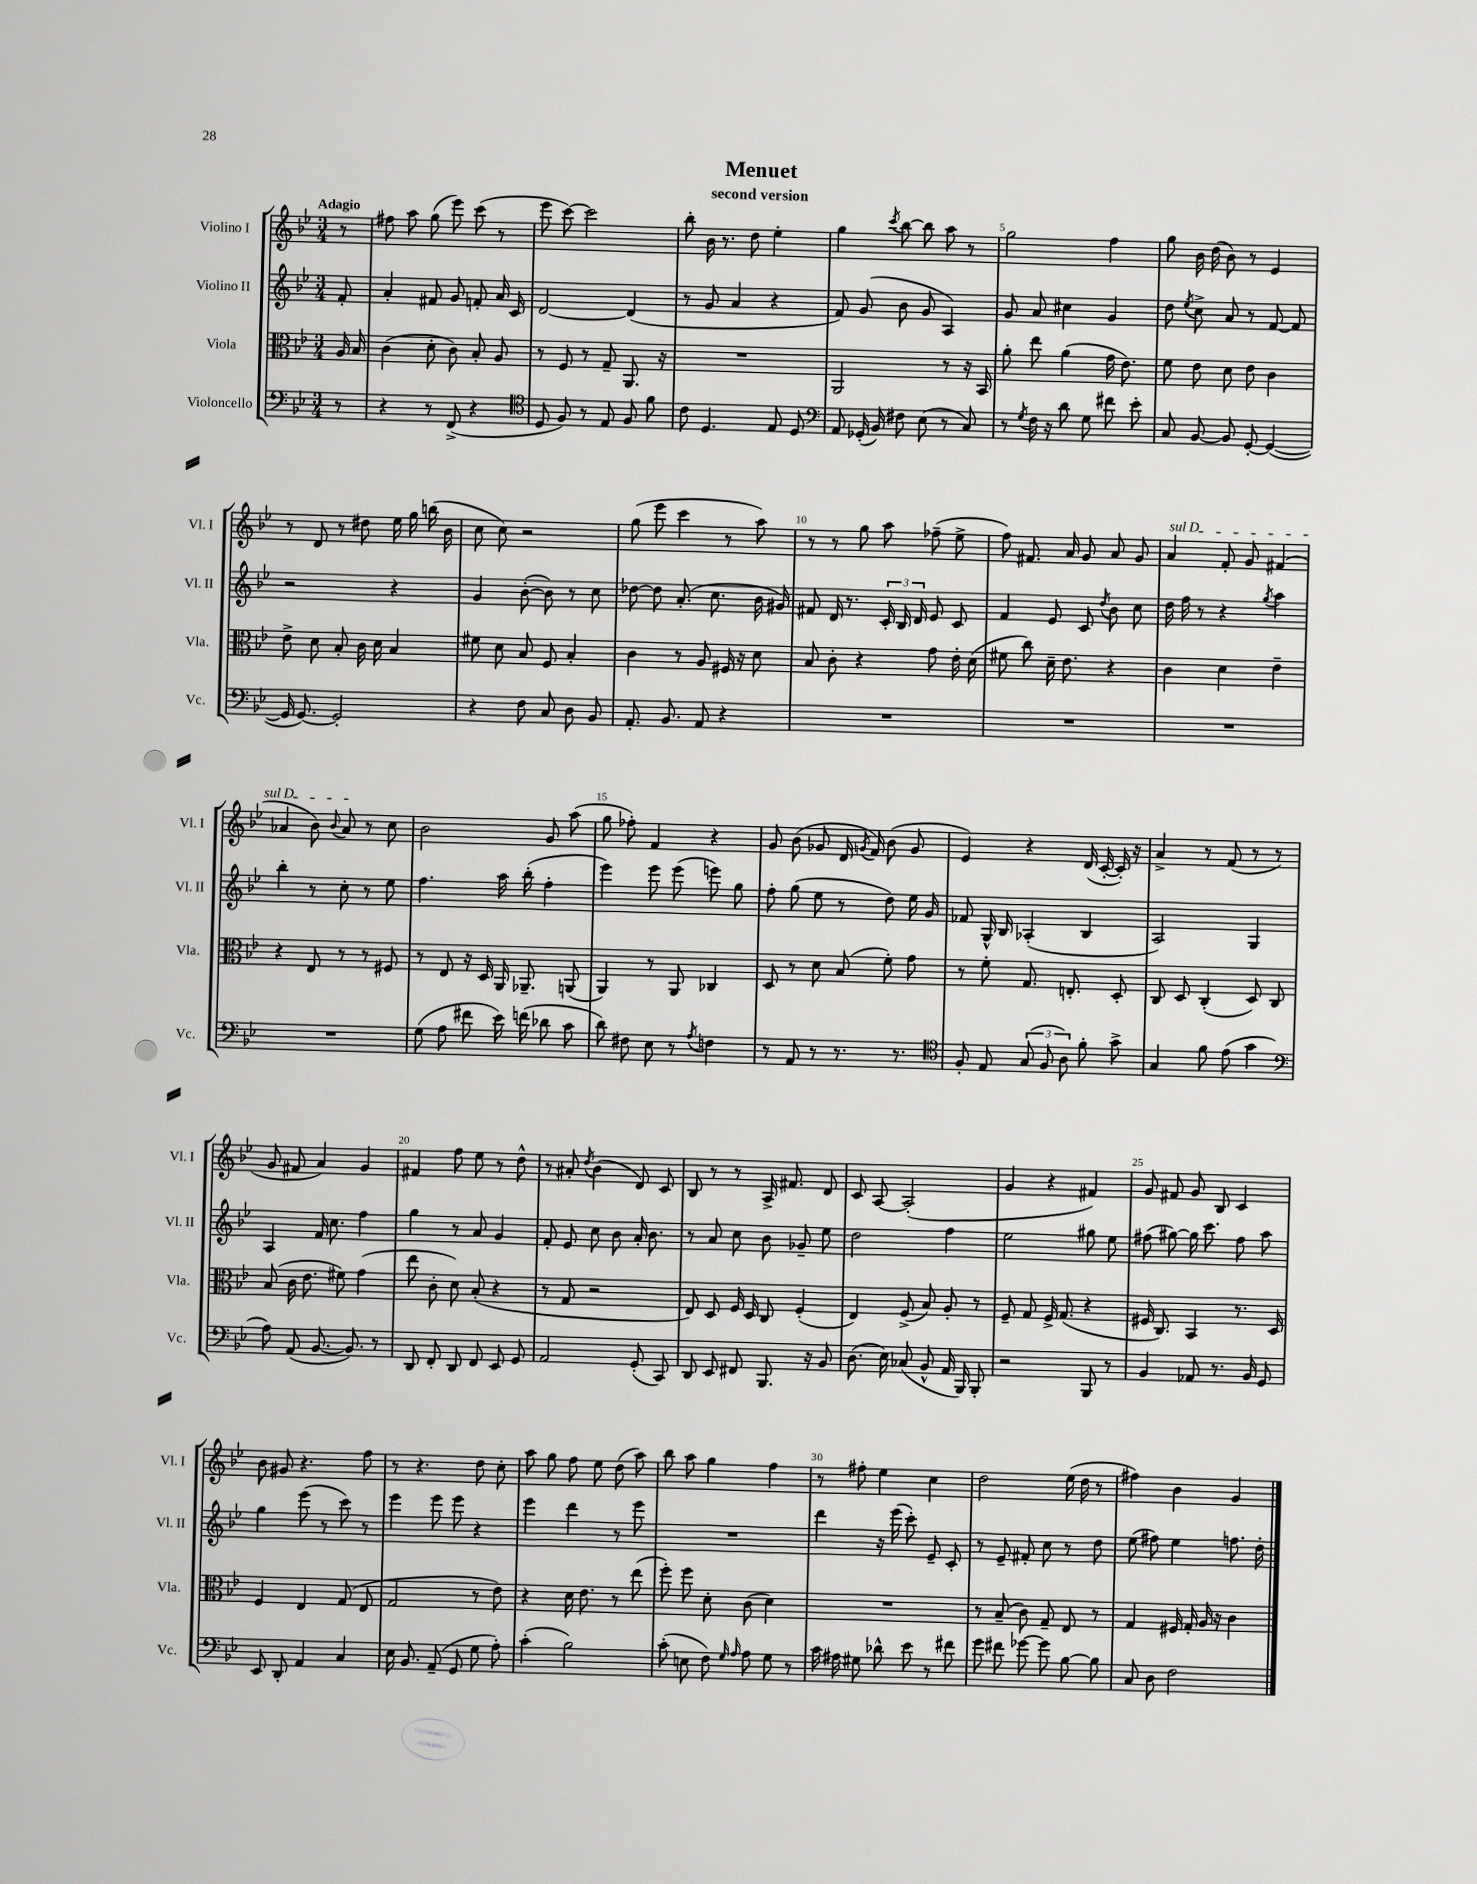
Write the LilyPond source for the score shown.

\header { title = "Menuet" subtitle = "second version" }
<<
\new StaffGroup <<
\new Staff = "s0" \with { instrumentName = "Violino I" shortInstrumentName = "Vl. I" } {
    \clef treble \key bes \major \numericTimeSignature \time 3/4 \partial 8 \tempo "Adagio"
    \autoBeamOff r8 |
    fis''8 a''8 g''8( ees'''8) c'''8( r8 |
    ees'''8 c'''8~) c'''2 |
    bes''8-. bes'16 r8. d''8 ees''4-. |
    g''4 \acciaccatura { c'''8 } bes''8~ bes''8 a''8 r8 |
    g''2 f''4 |
    g''8 bes'16 d''16( bes'8) r8 ees'4 |
    r8 d'8 r8 dis''8 ees''16 g''16 b''16( bes'16 |
    c''8 c''8) r2 |
    g''8( ees'''8 c'''4 r8 a''8) |
    r8 r8 g''8 a''8 fes''8--( ees''8-> |
    f''8) fis'8. a'16 g'8 a'8 g'8 |
    \once \override TextSpanner.bound-details.left.text = \markup { \italic "sul D" } a'4\startTextSpan f'8-. g'8 fis'4( |
    aes'4 bes'8) \appoggiatura { bes'8 } aes'8\stopTextSpan r8 c''8 |
    bes'2 g'8 a''8( |
    g''8 fes''8-.) f'4 r4 |
    g'8 bes'8( ges'8 d'16 \acciaccatura { g'8 } f'16) bes'8( g'8 |
    ees'4) r4 d'16( c'16~-. c'16-.) r16 |
    a'4-> r8 f'8( r8 r8 |
    g'8 fis'8 a'4) g'4 |
    fis'4 f''8 ees''8 r8 d''8-^ |
    r8 ais'8-. \acciaccatura { d''8 } bes'4( d'8) c'8 |
    bes8 r8 r8 a16-> fis'8. d'8 |
    c'8 a8~ a2-.( |
    g'4 r4 fis'4) |
    g'8 fis'8 g'8 bes8 c'4 |
    bes'8 gis'8 r4. f''8 |
    r8 r4. d''8 c''8-. |
    a''8 g''8 f''8 ees''8 d''8( a''8) |
    bes''8 a''8 g''4 f''4 |
    r8 fis''8-. ees''4 c''4 |
    d''2 ees''16( d''16 r8 |
    fis''4) bes'4 g'4 \bar "|." |
}
\new Staff = "s1" \with { instrumentName = "Violino II" shortInstrumentName = "Vl. II" } {
    \clef treble \key bes \major \numericTimeSignature \time 3/4 \partial 8
    \autoBeamOff f'8-. |
    a'4-. fis'8 g'8 f'8-. a'16 c'16 |
    d'2~ d'4( |
    r8 g'8 a'4 r4 |
    f'8) g'8( bes'8 g'8 a4) |
    g'8 a'8 cis''4 g'4 |
    d''8 \acciaccatura { ees''8 } c''8-> a'8 r8 f'8~ f'8 |
    r2 r4 |
    g'4 bes'8~-.( bes'8) r8 c''8 |
    des''8~ des''8 a'8.-.( c''8. bes'16 gis'16) |
    fis'8 d'16 r8. \tuplet 3/2 { c'16-. bes16 d'16 } ees'8 c'8 |
    f'4 ees'8 c'8 \acciaccatura { d''8 } bes'8 c''8 |
    d''16 f''16 r8 r4 \acciaccatura { g''8 } a''4 |
    bes''4-. r8 c''8-. r8 ees''8 |
    f''4. a''16 bes''16-.( f''4-. |
    ees'''4) ees'''8 ees'''8( e'''8) g''8 |
    f''8-. g''8( ees''8 r8 d''8) ees''16 g'16 |
    fes'8 g16-^ bes16 aes4-.( bes4 |
    a2) g4 |
    a4 f'16 c''8. f''4 |
    g''4 r8 a'8 g'4 |
    f'8-. ees'8 c''8 bes'8 a'16-. bes'8. |
    r8 a'8 c''8 bes'8 ges'8-- ees''8 |
    d''2 f''4 |
    ees''2 gis''8 ees''8 |
    fis''8( gis''8~) gis''16 c'''8. fis''8 a''8 |
    g''4 ees'''8( r8 c'''8) r8 |
    ees'''4 ees'''8 ees'''8 r4 |
    ees'''4 d'''4 r8 ees'''8 |
    R2. |
    d'''4 r16 ees'''16( c'''8-.) ees'8-- c'8-. |
    r8 ees'8-- fis'8-. c''8 r8 d''8 |
    ees''8( fis''8) ees''4 f''8. d''16-. \bar "|." |
}
\new Staff = "s2" \with { instrumentName = "Viola" shortInstrumentName = "Vla." } {
    \clef alto \key bes \major \numericTimeSignature \time 3/4 \partial 8
    \autoBeamOff a16 bes16 |
    c'4( d'8-. c'8) bes8-. a8 |
    r8 f8 r8 g8-- a,8. r16 |
    R2. |
    a,2 r8 r16 bes,16 |
    a'8-. ees''8 a'4( g'16 ees'8.) |
    f'8 ees'8 d'8 ees'8 c'4 |
    ees'8-> d'8 bes8-. c'16 d'16 bes4 |
    fis'8 d'8 bes8 f8 bes4-. |
    c'4 r8 a8 fis16 r16 d'8 |
    bes8 c'8-. r4 g'8 ees'16-. d'16( |
    fis'8 c''8) d'16-- ees'8. r4 |
    c'4 d'4 ees'4-- |
    r4 ees8 r8 r8 fis8 |
    r8 ees8 r16 d16 a,16 aes,8.-- a,8( |
    a,4) r8 a,8 ces4 |
    d8 r8 d'8 bes8( f'8-.) g'8 |
    r8 f'8-. g8. e8.-. d8-. |
    c8 d8 c4-.( d8) c8 |
    bes8( c'16 ees'8. fis'8) g'4( |
    ees''8 c'8-. d'8) bes8-.( r4 |
    r8 g8 r2 |
    ees8) d8 f16 d16 c8 f4-.( |
    ees4) f8->( bes8) a8-. r8 |
    f8-- g8 f16-> g8.( r4 |
    fis16 c8.) bes,4 r8. d16 |
    f4 ees4 g8( ees8 |
    g2 r8 ees'8) |
    r4 d'16 ees'8. r8 ees''8( |
    f''8-.) f''8 d'8-. c'8( d'4) |
    R2. |
    r8 bes8--( c'8) g8-- ees8 r8 |
    g4 fis16 g16-. a16 r16 c'4 \bar "|." |
}
\new Staff = "s3" \with { instrumentName = "Violoncello" shortInstrumentName = "Vc." } {
    \clef bass \key bes \major \numericTimeSignature \time 3/4 \partial 8
    \autoBeamOff r8 |
    r4 r8 f,8->( r4 |
    \clef tenor d8 f8) r8 ees8 f8 f'8 |
    c'8 d4. ees8 d8 |
    \clef bass a,8 ges,16-.( bes,16) fis8 ees8( r8 c8) |
    r8 \acciaccatura { g8 } f16 r16 d'8 g8 fis'8 ees'8-. |
    c8 bes,8~ bes,8 g,8~-. g,4~( |
    g,16 g,8.~) g,2-. |
    r4 f8 c8 d8 bes,8 |
    a,8.-. bes,8. a,8 r4 |
    R2. |
    R2. |
    R2. |
    R2. |
    g8( a8 fis'8 ees'16) f'16( des'8 c'8 |
    d'8) fis8 ees8 r8 \acciaccatura { a8 } f4 |
    r8 a,8 r8 r8. r8. |
    \clef tenor f8-. ees8 \tuplet 3/2 { g8( f8 a8) } f'8-. g'8-> |
    g4 f'8 ees'8( g'4 |
    \clef bass a8) a,8( bes,8.~ bes,8.) r8 |
    d,8 f,8-. d,8 f,8 ees,8 g,8 |
    a,2 g,8-.( c,8) |
    d,8 ees,8 fis,8 bes,,8. r16 bes,8 |
    d8.( ees16) ces8( bes,8-^ a,16 bes,,16) bes,,8-. |
    r2 bes,,8 r8 |
    bes,4 aes,8 r8. bes,16 g,8 |
    ees,8 d,8-. a,4 c4 |
    ees16 bes,8. a,8--( g,8 g8 a8-.) |
    c'4-.( bes2) |
    c'8-.( e8 f8) \grace { g16 a16 } a8 g8 r8 |
    c'16 ais16 gis8 des'8-^ ees'8 r8 fis'8 |
    g'8 fis'8 ges'8~ ges'8 bes8~ bes8 |
    c8 d8 f2 \bar "|." |
}
>>
>>
\layout { \context { \Score \override BarNumber.break-visibility = ##(#f #t #t) barNumberVisibility = #(every-nth-bar-number-visible 5) } }
